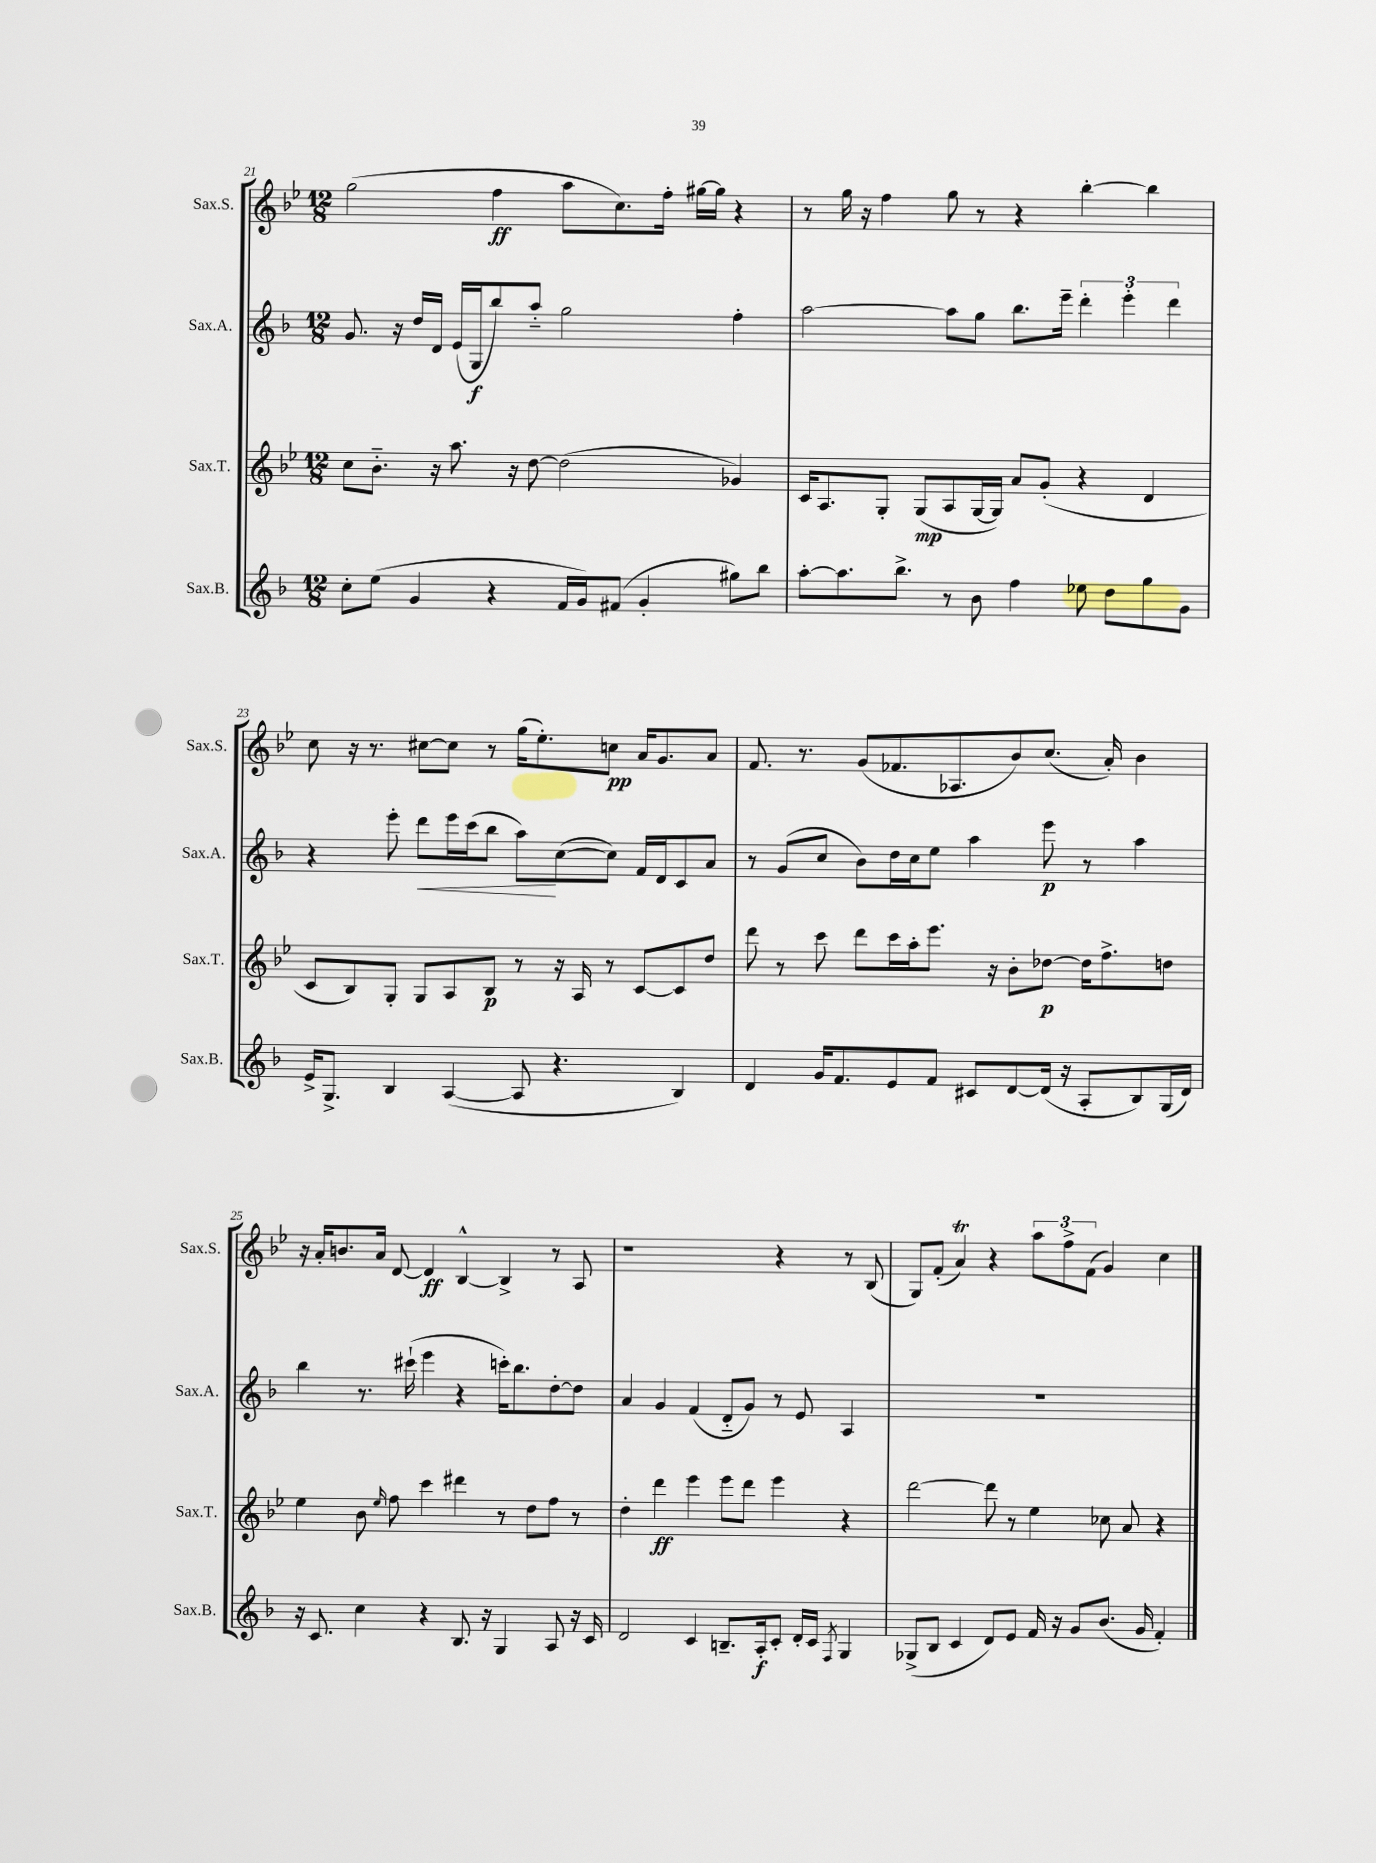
<<
\new StaffGroup <<
\new Staff = "s0" \with { instrumentName = "Sax.S." shortInstrumentName = "Sax.S." } {
    \clef treble \key bes \major \numericTimeSignature \time 12/8
    g''2( f''4\ff a''8 c''8.) f''16-. gis''16~ gis''16 r4 |
    r8 g''16 r16 f''4 g''8 r8 r4 bes''4~-. bes''4 |
    c''8 r16 r8. cis''8~ cis''8 r8 g''16( ees''8.-.) c''8\pp a'16 g'8. a'8 |
    f'8. r8. g'8( fes'8. aes8. bes'8) c''8.( a'16-.) bes'4 |
    r16 a'16-. b'8. a'16 d'8~ d'4\ff bes4~-^ bes4-> r8 a8 |
    r1 r4 r8 bes8( |
    g8) f'8-.( a'4\trill) r4 \tuplet 3/2 { a''8 f''8-> f'8( } g'4) c''4 \bar "|." |
}
\new Staff = "s1" \with { instrumentName = "Sax.A." shortInstrumentName = "Sax.A." } {
    \clef treble \key f \major \numericTimeSignature \time 12/8
    g'8. r16 d''16 d'16 e'16( g16\f bes''8) a''8-_ g''2 f''4-. |
    a''2~ a''8 g''8 bes''8. e'''16-- \tuplet 3/2 { d'''4-. e'''4-. d'''4 } |
    r4 e'''8-. d'''8\< e'''16 c'''16( bes''8 a''8\!) c''8~( c''8) f'16 d'16 c'8 a'8 |
    r8 g'8( c''8 bes'8) d''16 c''16 e''8 a''4 e'''8\p r8 a''4 |
    bes''4 r8. cis'''16-!( e'''4 r4 c'''16-.) bes''8. d''8~-. d''8 |
    a'4 g'4 f'4( d'8-_ g'8) r8 e'8 a4 |
    R1. \bar "|." |
}
\new Staff = "s2" \with { instrumentName = "Sax.T." shortInstrumentName = "Sax.T." } {
    \clef treble \key bes \major \numericTimeSignature \time 12/8
    c''8 bes'8.-_ r16 a''8. r16 d''8~ d''2( ges'4) |
    c'16 a8. g8-. g8\mp( a8 g16~ g16) a'8 g'8-.( r4 d'4 |
    c'8 bes8) g8-. g8 a8 bes8\p r8 r16 a16 r8 c'8~ c'8 d''8 |
    d'''8 r8 c'''8 d'''8 c'''16 a''16-. ees'''8. r16 bes'8-. des''8~\p des''16 f''8.-> d''8 |
    ees''4 bes'8 \grace { ees''16 } f''8 c'''4 dis'''4 r8 d''8 f''8 r8 |
    d''4-. d'''4\ff ees'''4 ees'''8 d'''8 ees'''4 r4 |
    d'''2~ d'''8 r8 ees''4 ces''8 a'8 r4 \bar "|." |
}
\new Staff = "s3" \with { instrumentName = "Sax.B." shortInstrumentName = "Sax.B." } {
    \clef treble \key f \major \numericTimeSignature \time 12/8
    c''8-. e''8( g'4 r4 f'16 g'16) fis'8( g'4-. gis''8) bes''8 |
    a''8~-. a''8. bes''8.-> r8 bes'8 f''4 ees''8 d''8 g''8 g'8 |
    e'16-> g8.-> bes4 a4~( a8 r4. bes4) |
    d'4 g'16 f'8. e'8 f'8 cis'8 d'8~ d'16( r16 a8-. bes8) g16( d'16) |
    r16 c'8. c''4 r4 bes8. r16 g4 a8 r16 c'16 |
    d'2 c'4 b8.-- a16-.\f c'8-. d'16-. c'16 \acciaccatura { f8 } g4 |
    ges8->( bes8 c'4 d'8) e'8 f'16 r16 g'8 bes'8.( g'16 f'4-.) \bar "|." |
}
>>
>>
\layout { \context { \Score currentBarNumber = #21 } }
